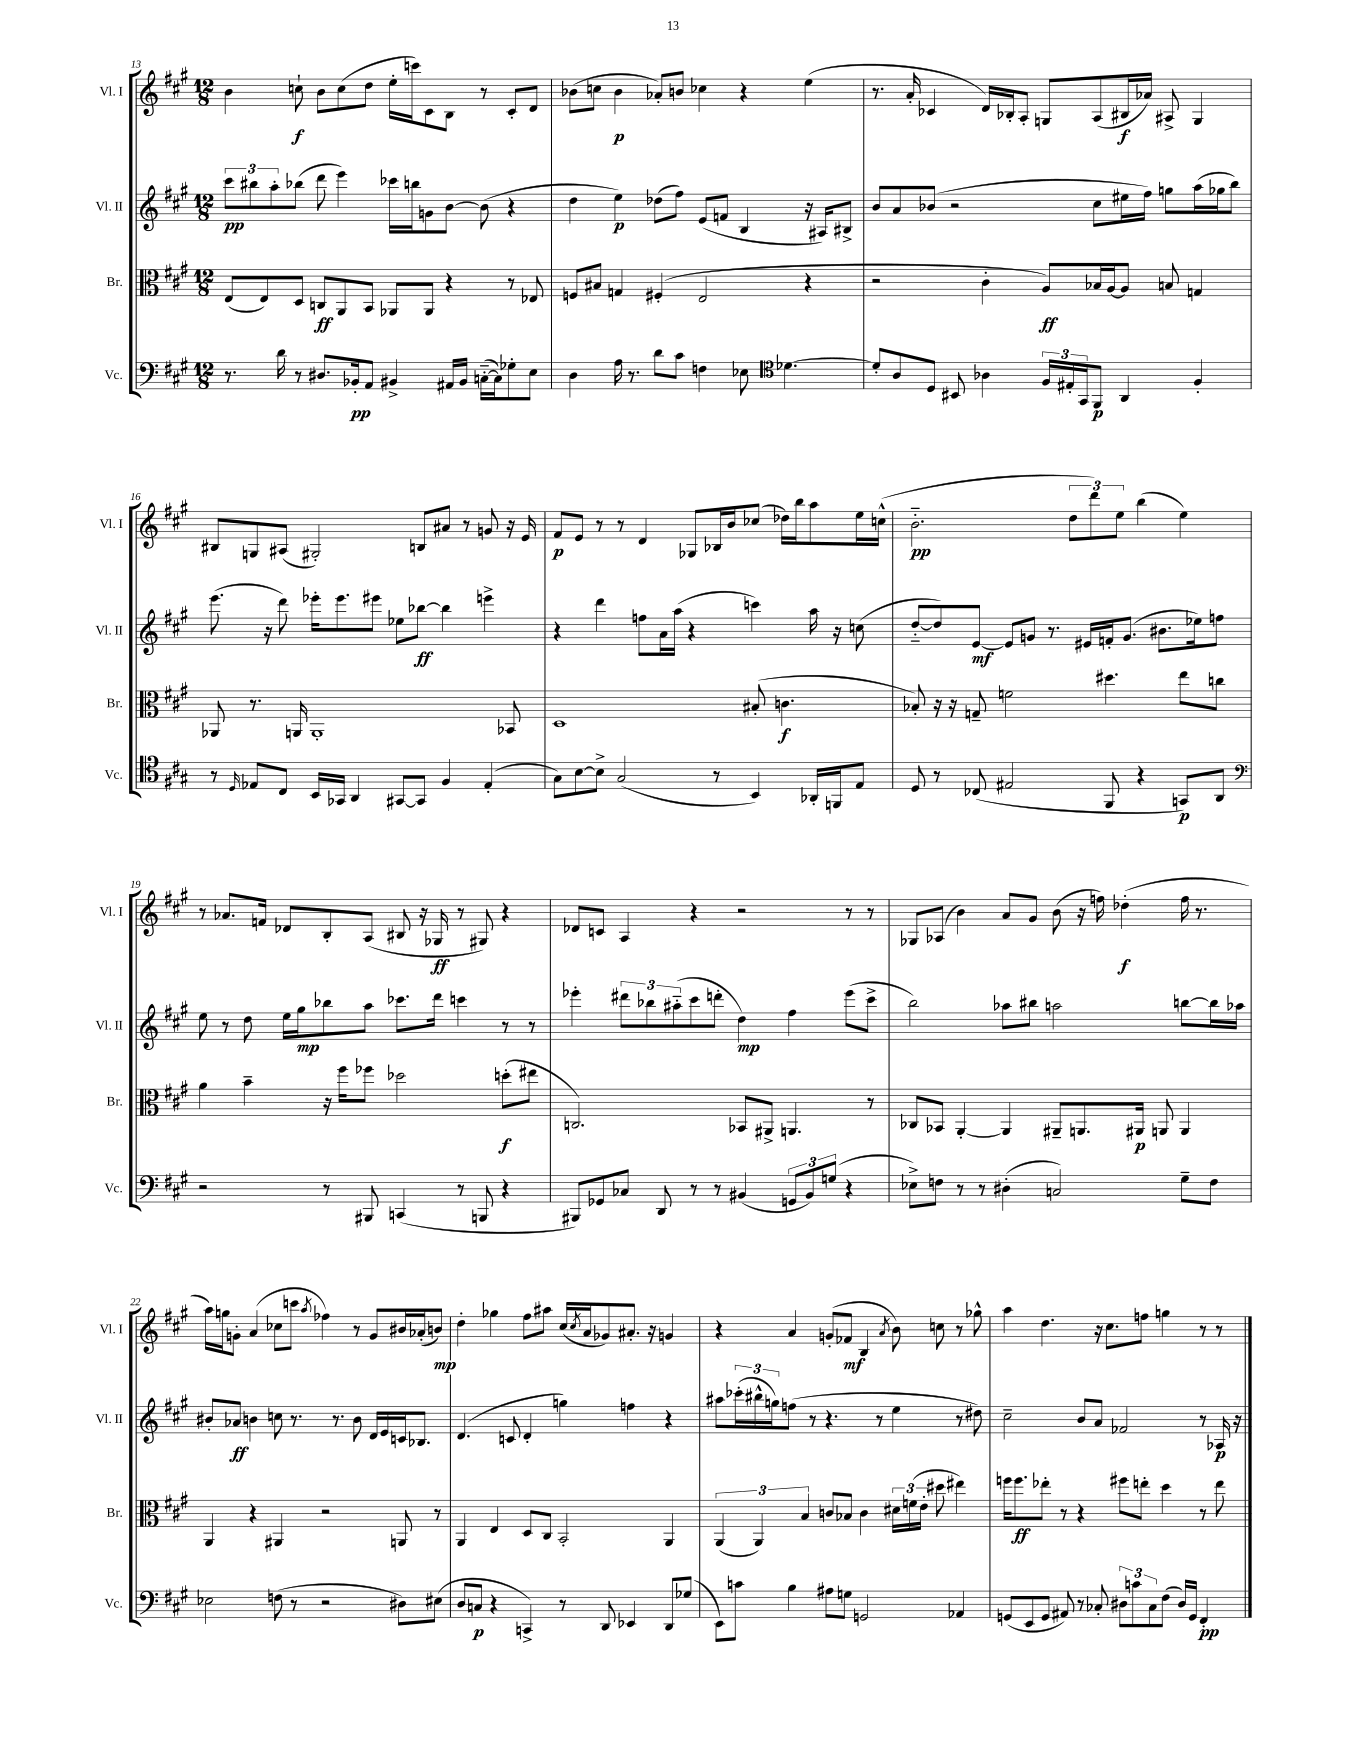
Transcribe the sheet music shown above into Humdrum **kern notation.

**kern	**kern	**kern	**kern
*staff4	*staff3	*staff2	*staff1
*clefF4	*clefC3	*clefG2	*clefG2
*k[f#c#g#]	*k[f#c#g#]	*k[f#c#g#]	*k[f#c#g#]
*M12/8	*M12/8	*M12/8	*M12/8
8.r	(8E/L	12ccc#\L	4b\
.	.	12bb#\	.
.	8E/)	.	.
.	.	12aa'\	.
16d\	.	.	.
8r	8D/J	(8bb-\J	8cc`\
8.D#/L	8C/L	8ddd\	8b\L
.	8AA/	4eee\)	(8cc\
16BB-'/k	.	.	.
8AA/J	8BB/J	.	8dd\J
4BB#^/	8AA-/L	16ccc-\LL	16ee'\LL
.	.	16bb\J	16ccc\J)
.	8AA-/J	8g\	8c#\
16AA#/LL	4r	[8b\J	8B\J
16BB#/JJ	.	.	.
([16C'~\LL	.	(8b\]	8r
16C\]J)	.	.	.
8G-'\	8r	4r	8c#'/L
8E\J	8E-/	.	8d/J
=	=	=	=
4D\	8F/L	4dd\	(8b-\L
.	8B#/J	.	8cc\J
16A\	4G/	4ee\)	4b-\
8.r	.	.	.
8d\L	(4F#'/	(8dd-\L	8a-'/L)
8c#\J	.	8ff#\J)	8b/J
4F\	2E/	(8e/L	4cc-\
.	.	8f/J	.
8E-\	.	4B/	4r
*clefC4	*	*	*
[4.d-\	.	.	.
.	4r	16r	(4ee\
.	.	16A#/LK)	.
.	.	8B#^/J	.
=	=	=	=
8d-'/]L	2r	8b/L	8.r
8A/	.	8a/	.
.	.	.	16a'/
8D/J	.	(8b-/J	4c-/
8BB#/	.	2r	.
4A-\	4c#'\	.	16d/LL)
.	.	.	16B-'/J
.	.	.	8A'/J
24F#/LL	8A/L)	.	8G/L
24E#'/	.	.	.
24GG#/J	.	.	.
8FF#/J	16B-/L	8cc#\L	(8A/
.	[16A/J	.	.
4AA/	8A/]J	16ee#\L	16B#/L
.	.	16ff#\JJ)	16a-/JJ)
.	8B/	8gg\L	8A#^/
4F#'/	4G/	(16aa\L	4G/
.	.	16gg-\J	.
.	.	8bb\J)	.
=	=	=	=
8r	8AA-/	(8.eee\	8B#/L
16qqD/	.	.	.
8E-/L	8.r	.	8G/
.	.	16r	.
8C#/J	.	8ddd\)	(8A#/J
.	16AA/	.	.
16BB/LL	1AA'	16eee-'\LK	2G#'/)
16GG-/JJ	.	8.eee-\	.
4AA/	.	.	.
.	.	8eee#\J	.
[8GG#/L	.	8ee-\L	.
8GG#/]J	.	[8bb-\J	8B/L
4F#/	.	4bb-\]	8a#/J
.	.	.	8r
(4E-'/	.	4eee^\	8g/
.	8BB-/	.	16r
.	.	.	16e/
=	=	=	=
8G#\L)	1D	4r	8f#/L
[8B\	.	.	8e/J
8B^\]J	.	4ddd\	8r
(2G#/	.	.	8r
.	.	8ff\L	4d/
.	.	16a\L	.
.	.	(16aa\JJ	.
.	.	4r	8G-/L
8r	.	.	16B-/L
.	.	.	16b/J
4BB/)	(8B#'/	4ccc\)	(8cc-/J
.	4.c\	.	16dd-\LL)
.	.	.	16bb\J
16AA-'/LL	.	16aa\	8aa\
16FF/J	.	16r	.
8E/J	.	(8cc\	16ee\L
.	.	.	(16cc^^\JJ
=	=	=	=
8D/	8B-'/)	[8dd'~/L	2.b'~\
8r	16r	8dd/])	.
.	16r	.	.
(8C-/	8G~/	[8e/J	.
2E#/	2f\	8e/]L	.
.	.	8g/J	.
.	.	8.r	.
.	.	.	12dd\L
.	.	16e#/LL	.
.	.	.	12ddd\)
8FF#/	4.dd#\	16f'/J	.
.	.	.	12ee\J
.	.	(8.g/J	.
4r	.	.	(4bb\
.	.	8.b#\L	.
8GG/L)	8ee\L	.	4ee\)
.	.	16ee-\k)	.
8AA/J	8cc\J	8ff\J	.
=	=	=	=
*clefF4	*	*	*
2r	4a\	8ee\	8r
.	.	8r	8.a-/L
.	4b~\	8dd\	.
.	.	.	16f/Jk
.	.	16ee\LL	8d-/L
.	.	16gg#\J	.
8r	16r	8bb-\	8B'/
.	16ff#\LK	.	.
8BBB#/	8ff-\J	8aa\J	(8A/J
(4CC/	2dd-\	8.ccc-\L	8B#/
.	.	.	16r
.	.	16ddd\Jk	16G-/
8r	.	4ccc\	8r
8BBB/	.	.	8G#/)
4r	(8dd'\L	8r	4r
.	8ee#\J	8r	.
=	=	=	=
8BBB#/L)	2.C/)	4eee-'\	8d-/L
8GG-/	.	.	8c/J
8C-/J	.	12ddd#\L	4A/
.	.	12bb-\	.
8DD/	.	.	.
.	.	(12aa#'~\	.
8r	.	8ccc#\	4r
8r	.	8ddd'\J	.
(4BB#/	8BB-/L	4dd\)	2r
.	8AA#^/J	.	.
12GG/L	4.AA/	4ff#\	.
12BB#/)	.	.	.
(12G/J	.	.	.
4r	.	(8eee-\L	8r
.	8r	8ccc#^\J	8r
=	=	=	=
8E-^\L)	8C-/L	2bb\)	8G-/L
8F\J	8BB-/J	.	(8A-/J
8r	[4AA'/	.	4b\)
8r	.	.	.
(4D#'\	4AA/]	8aa-\L	8a/L
.	.	8bb#\J	8g#/J
2C/)	8AA#~/L	2aa\	(8b\
.	8.AA/	.	16r
.	.	.	16ff\)
.	.	.	(4dd-'\
.	16AA#/Jk	.	.
.	8AA/	.	.
8G#~\L	4AA/	[8bb\L	16ff\
.	.	.	8.r
8F\J	.	16bb\]L	.
.	.	16aa-\JJ	.
=	=	=	=
2E-\	4AA/	8b#'/L	16aa\LL)
.	.	.	16gg\J
.	.	8a-/J	8g'\J
.	4r	4b\	(4a/
(8F\	4AA#/	8cc\	8cc-\L
8r	.	8.r	8ccc\J
.	.	.	8qaa/
2r	2r	.	4ff-\)
.	.	8.r	.
.	.	8b\	8r
.	.	16d/LL	8g/L
.	.	16e/	.
8D#\L)	8AA/	16c/J	16b#/L
.	.	8.B-/J	(16a-'/J
(8E#\J	8r	.	8b/J)
=	=	=	=
8D/L	4AA/	(4.d/	4dd'\
8C/J	.	.	.
4r	4E/	.	4gg-\
.	.	8c/	.
4CC^/)	8D/L	4d'/	8ff#\L
.	8C#/J	.	8aa#\J
8r	2BB'/	4gg\)	(16cc#/LL
.	.	.	8qcc#/
.	.	.	16a/J
8DD/	.	.	8g-/)
4EE-/	.	4ff\	8.a#'/J
.	.	.	16r
8DD/L	4AA/	4r	4g/
(8G-/J	.	.	.
=	=	=	=
8EE\L)	(6AA/	8aa#\L	4r
8c\J	.	(24ccc-'\L	.
.	6AA/)	24bb#^^\	.
.	.	24gg\J)	.
4B\	.	(8ff\J	4a/
.	6B/	.	.
.	.	8r	.
8A#\L	8c/L	4.r	(8g'/L
8G\J	8B-/J	.	8f-/J
2GG/	4c\	.	4B/
.	.	8r	.
.	.	.	8qa/
.	24d#\LL	4ee\	8b\)
.	(24f\	.	.
.	24e'\JJ	.	.
.	8dd#\	.	8cc\
4AA-/	4ee#\)	8r	8r
.	.	8dd#\)	8gg-^^\
=	=	=	=
(8GG/L	16ff\LK	2cc#~\	4aa\
.	8.ff\	.	.
8EE/	.	.	.
8GG/J	8ee-'\J	.	4.dd\
8AA#/)	8r	.	.
8r	4r	8b/L	.
8C-'/	.	8a/J	16r
.	.	.	8.cc#\L
12D#\L	8ff#\L	2f-/	.
12c\	.	.	.
.	8ee'\J	.	8ff\J
12C-\	.	.	.
(8F#\J	4dd\	.	4gg\
16D#/LL)	.	.	.
16GG/JJ	.	.	.
4FF#'/	8r	8r	8r
.	8ee\	16A-/	8r
.	.	16r	.
==	==	==	==
*-	*-	*-	*-
